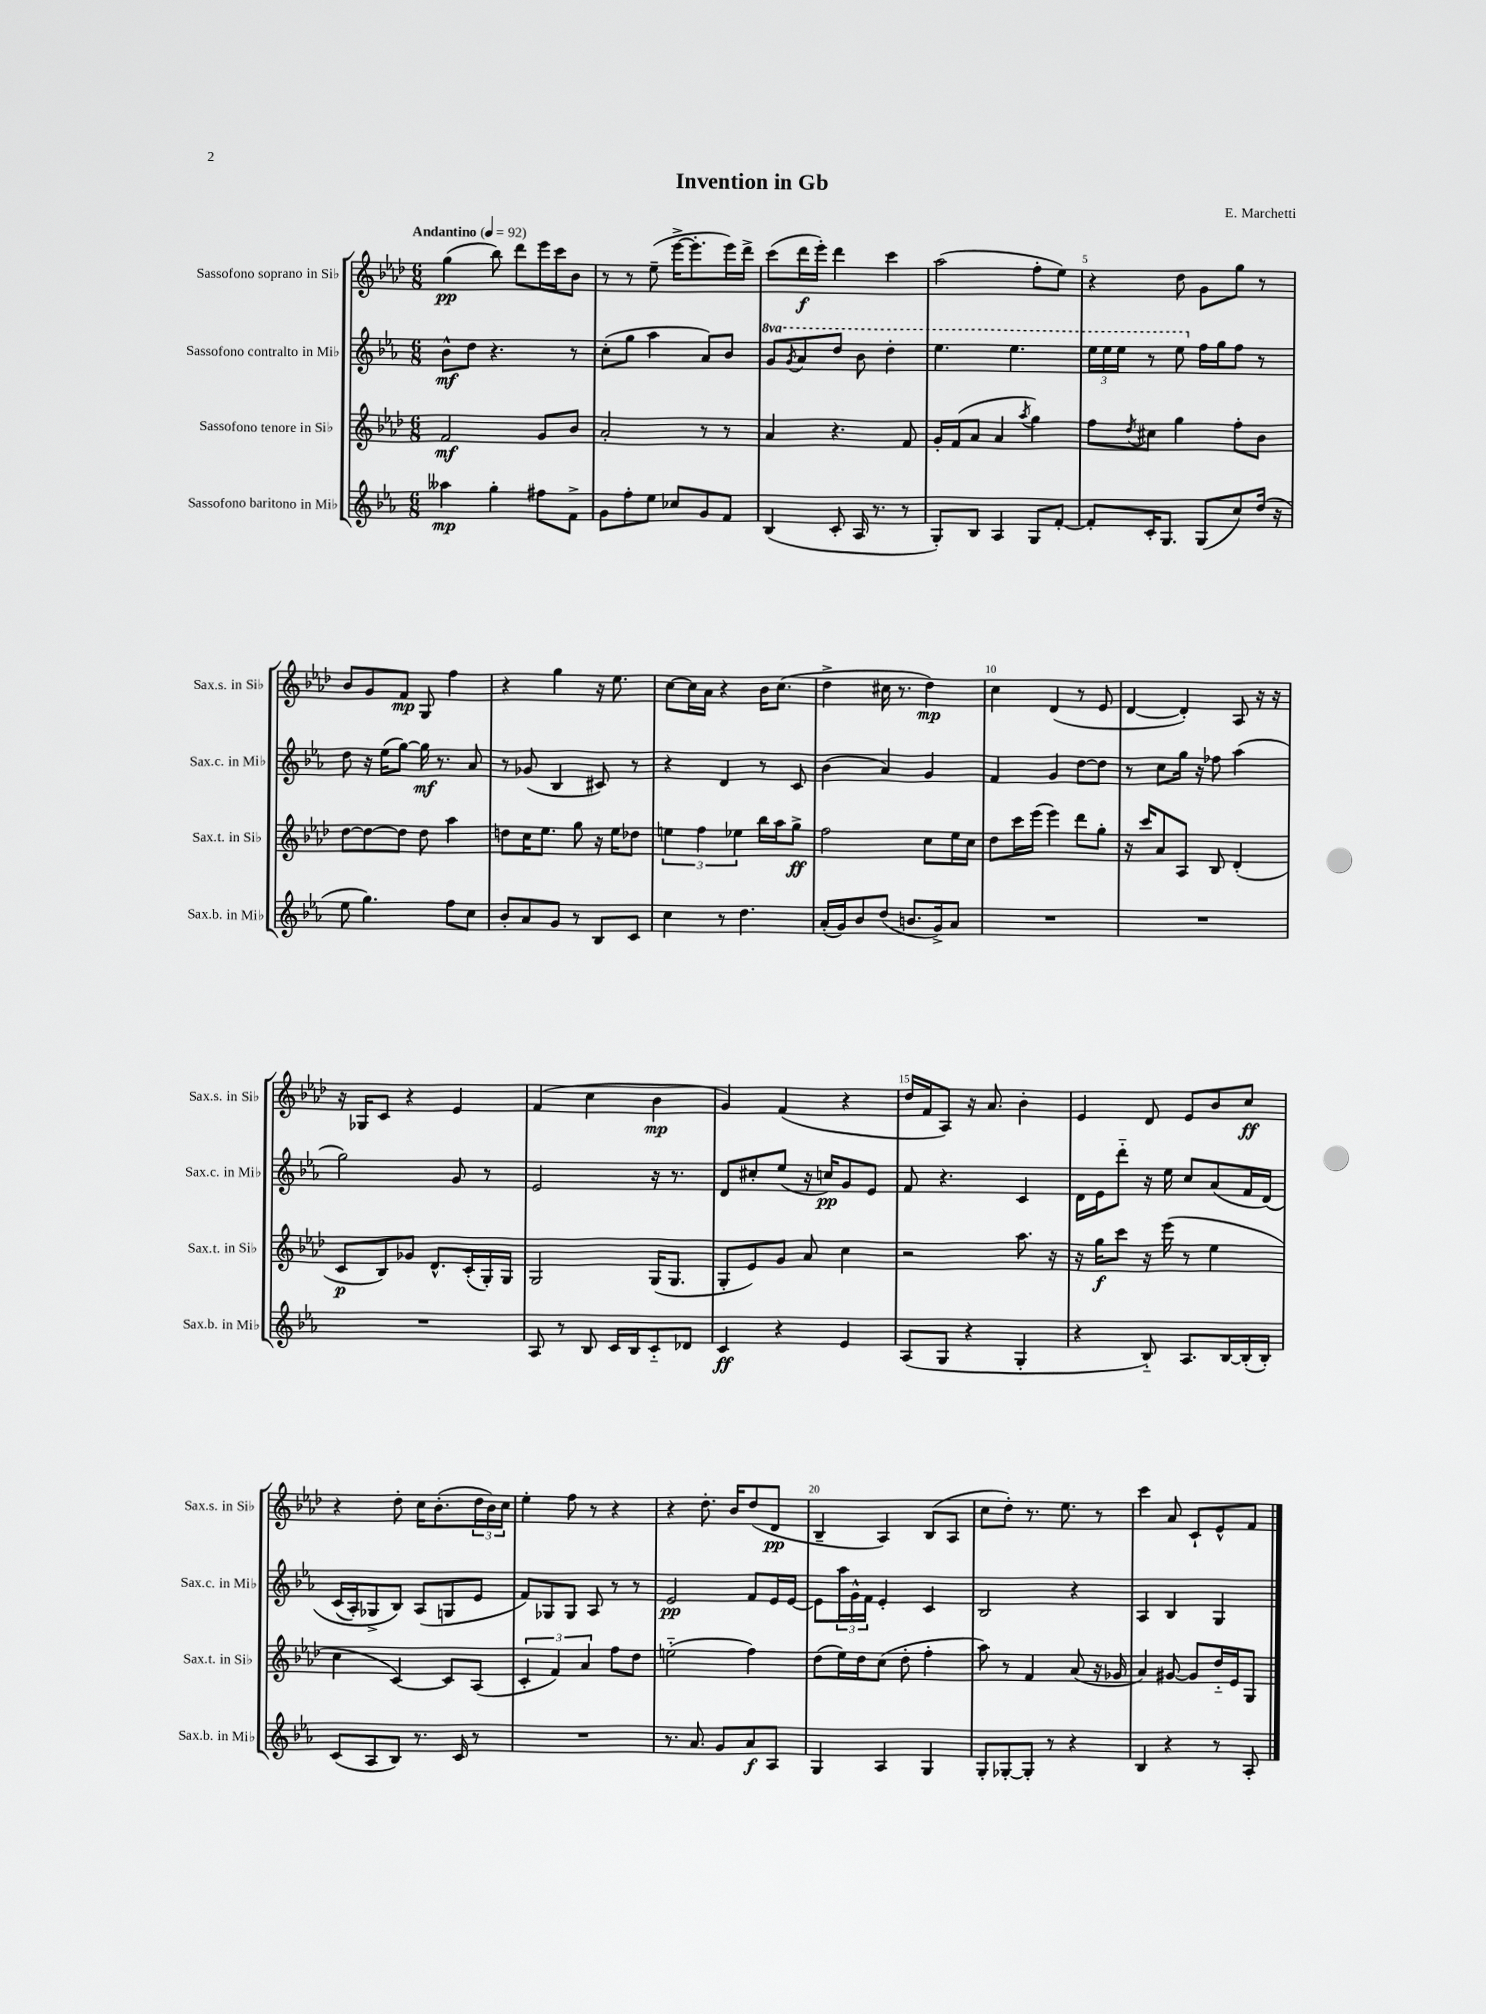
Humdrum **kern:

**kern	**kern	**kern	**kern
*staff4	*staff3	*staff2	*staff1
*clefG2	*clefG2	*clefG2	*clefG2
*k[b-e-a-]	*k[b-e-a-d-]	*k[b-e-a-]	*k[b-e-a-d-]
*M6/8	*M6/8	*M6/8	*M6/8
*MM92	*MM92	*MM92	*MM92
4aa--	2f	8b-^^	(4gg
.	.	8dd	.
4gg'	.	4.r	8bb-)
.	.	.	8ddd-
8ff#	8g	.	16eee-
.	.	.	16ccc
8f^	8b-	8r	8b-
=	=	=	=
8g	2a-'	(8cc'	8r
8ff'	.	8gg	8r
8ee-	.	4aa-	(8ee-~
8cc-	.	.	[16eee-^
.	.	.	8.eee-']
8g	8r	8a-)	.
8f	8r	8b-	16eee-)
.	.	.	16ddd-^
=	=	=	=
(4B-	4a-	8gg	(8ccc
.	.	8qgg	.
.	.	8aa-	16ddd-
.	.	.	16eee-')
8c'	4.r	8ddd	4ddd-
16A-	.	8bb-	.
8.r	.	.	.
.	.	4ddd'	4ccc
8r	8f	.	.
=	=	=	=
8G')	16g'	4.eee-	(2aa-
.	(16f	.	.
8B-	8a-	.	.
4A-	4a-	.	.
.	.	4.eee-	.
.	8qaa-	.	.
8G	4gg)	.	8ff'
[8f'	.	.	8ee-)
=	=	=	=
8f']	8ff	24eee-	4r
.	.	24eee-	.
.	.	24eee-	.
.	8qdd-	.	.
16c'	8cc#	8r	.
8.G	.	.	.
.	4gg	8eee-	8dd-
(8G	.	16ff	8g
.	.	16gg	.
8cc)	8ff'	8ff	8gg
(16dd	8b-	8r	8r
16r	.	.	.
=	=	=	=
8ee-	[8dd-	8dd	8b-
4.gg)	8dd-_	16r	8g
.	.	(16ee-	.
.	8dd-]	[8gg)	8f
.	8dd-	16gg]	8G
.	.	8.r	.
8ff	4aa-	.	4ff
8cc	.	8a-	.
=	=	=	=
8b-'	8dd	8r	4r
8a-	16cc	(8g-	.
.	8.ee-	.	.
8g	.	4B-	4gg
8r	8gg	.	.
8B-	16r	8c#)	16r
.	16ee-	.	8.ee-
8c	8dd-	8r	.
=	=	=	=
4cc	6ee	4r	[8cc
.	.	.	16cc]
.	6ff	.	.
.	.	.	16a-
8r	.	4d	4r
.	6ee-	.	.
4.dd	.	.	.
.	16bb-	8r	16b-
.	16aa-	.	(8.cc
.	8gg^	8c	.
=	=	=	=
(16a-'	2ff	(4b-	4dd-^
16g)	.	.	.
8b-	.	.	.
(8dd	.	4a-)	16cc#
.	.	.	8.r
8.b	.	.	.
.	8cc	4g	4dd-)
16g^)	.	.	.
8a-	16ee-	.	.
.	16cc	.	.
=	=	=	=
2.r	8dd-	4f	4cc
.	16ccc	.	.
.	(16eee-	.	.
.	4eee-)	4g	(4d-
.	8ddd-	[8dd	8r
.	8gg'	8dd]	8e-
=	=	=	=
2.r	16r	8r	[4d-
.	16ccc	.	.
.	8a-	8cc	.
.	8A-	16gg	4d-'])
.	.	16r	.
.	8B-	8ff-	.
.	(4d-'	(4aa-	8A-
.	.	.	16r
.	.	.	16r
=	=	=	=
2.r	8c	2gg)	16r
.	.	.	16G-
.	8B-)	.	8c
.	8g-	.	4r
.	8.d-^^	.	.
.	.	8g	4e-
.	(16c'	.	.
.	16G')	8r	.
.	16G	.	.
=	=	=	=
8A-	2G	2e-	(4f
8r	.	.	.
8B-	.	.	4cc
16c	.	.	.
16B-	.	.	.
8c'~	(16G	16r	4b-
.	8.G	8.r	.
8d-	.	.	.
=	=	=	=
4c	8G'	8d	4g)
.	8e-)	8cc#'	.
4r	8g	(8ee-	(4f
.	8a-	16r	.
.	.	16cc)	.
4e-	4cc	8g	4r
.	.	8e-	.
=	=	=	=
(8A-	2r	8f	16dd-
.	.	.	16f
8G	.	4.r	8A-)
4r	.	.	16r
.	.	.	8.a-
4G'	8.aa-	4c	4b-'
.	16r	.	.
=	=	=	=
4r	16r	16d	4e-
.	16gg	16e-	.
.	8ccc	8ddd'~	.
8B-'~)	16r	16r	8d-
.	(16eee-	16ee-	.
8.A-	8r	8cc	8e-
.	4ee-	(8a-	8b-
[16B-	.	.	.
(16B-']	.	16f	8cc
16B-')	.	&(16d)	.
=	=	=	=
(8c	4cc	(16c	4r
.	.	16A-')	.
8A-	.	8G-^	.
8B-)	[4c)	8B-&)	8dd-'
8.r	.	(8A-	16cc
.	.	.	(8.b-'
.	8c]	8G	.
16c	.	.	.
8r	(8A-	8e-	24dd-
.	.	.	24b-)
.	.	.	24cc
=	=	=	=
2.r	6c'	8f)	4ee-'
.	.	8G-	.
.	6f)	.	.
.	.	8G-	8ff
.	6a-	.	.
.	.	8A-	8r
.	8ff	8r	4r
.	8dd-	8r	.
=	=	=	=
8.r	(2ee'~	2e-	4r
8.a-	.	.	.
.	.	.	8.dd-'
8g	.	.	.
.	.	.	16b-
8a-	4ff)	8f	(8dd-
8A-	.	16e-	8d-
.	.	[16e-	.
=	=	=	=
4G	(8dd-	8e-]	4B-~
.	16ee-)	24aa-	.
.	.	24g^^	.
.	16dd-	.	.
.	.	24f	.
4A-	(8cc	4e-'	4A-)
.	8dd-'	.	.
4G	4ff'	4c	(8B-
.	.	.	8A-
=	=	=	=
8G'	8aa-)	2B-	8cc
[8G-'	8r	.	8dd-')
8G-']	4f	.	8.r
8r	.	.	.
.	.	.	8.ee-
4r	(8a-	4r	.
.	16r	.	8r
.	16g-	.	.
=	=	=	=
4B-	4a-)	4A-	4ccc
4r	[8g#	4B-	8a-
.	8g#]	.	8c`
8r	16dd-'~	4G	8e-^^
.	16e-	.	.
8A-'	8G	.	8f
==	==	==	==
*-	*-	*-	*-
